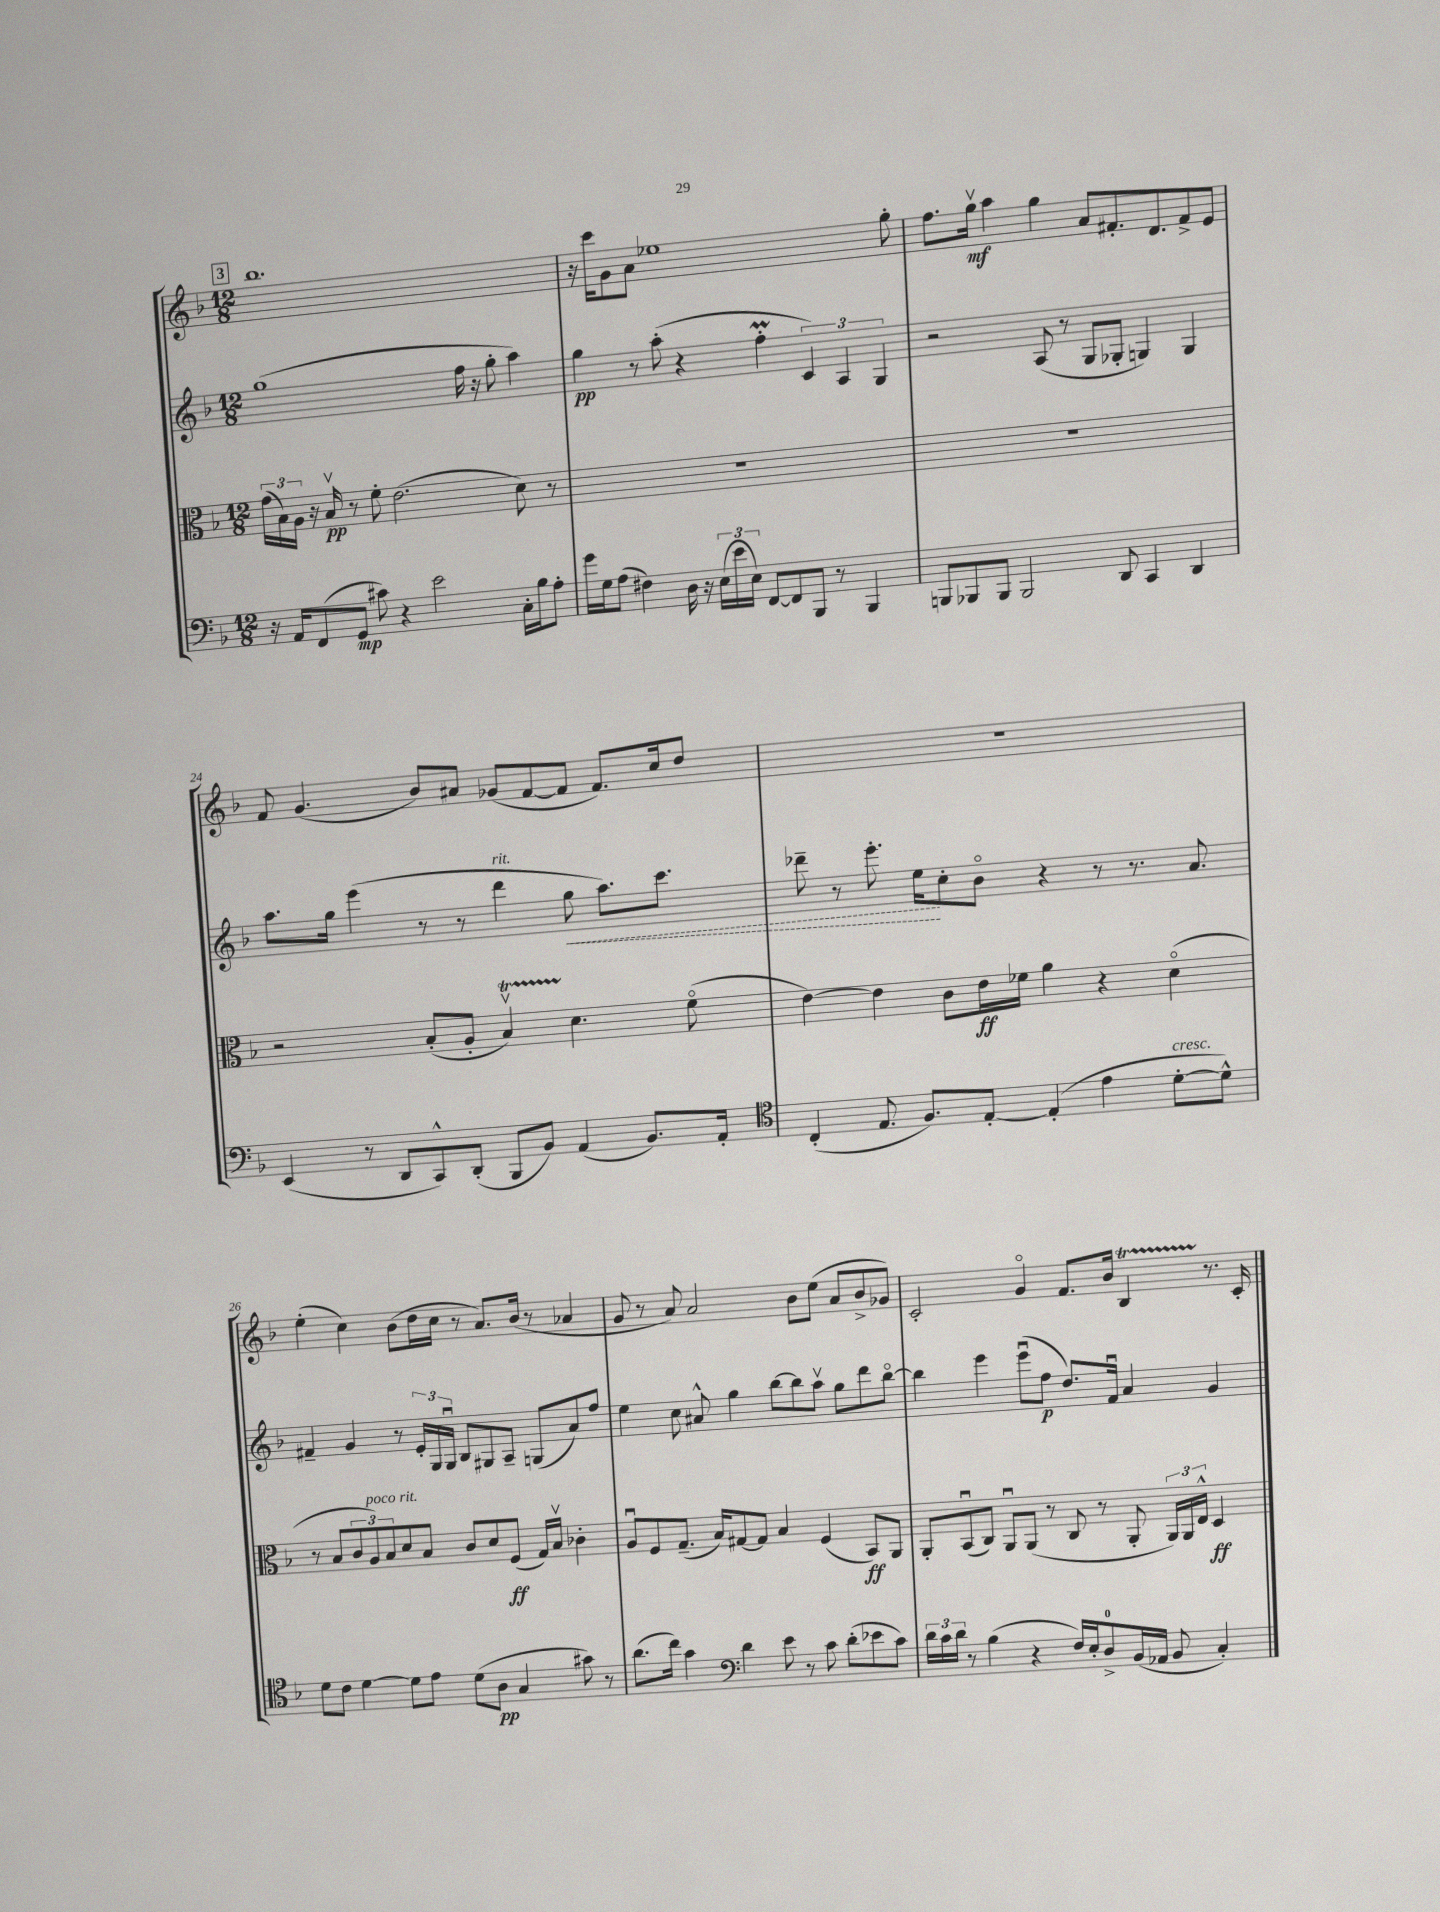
<<
\new StaffGroup <<
\new Staff = "s0" {
    \clef treble \key f \major \numericTimeSignature \time 12/8
    \mark \markup { \box "3" } bes''1. |
    r16 c'''16 g'8 a'8 ees''1 g''8-. |
    f''8. g''16\upbow\mf a''4 g''4 a'8 fis'8.-. d'8. fis'8-> e'8 |
    f'8 g'4.( bes'8) ais'8 ges'8( f'8~ f'8 f'8.) c''16 d''8 |
    R1. |
    e''4-.( c''4) bes'8( d''16 c''16 r8 a'8.) bes'16( r8 aes'4 |
    g'8 r8 a'8) a'2 bes'8 e''8( a'8 bes'8-> ges'8) |
    c'2-. g'4\flageolet f'8. bes'16 bes4\startTrillSpan r8.\stopTrillSpan c'16-. \bar "|." |
}
\new Staff = "s1" {
    \clef treble \key f \major \numericTimeSignature \time 12/8
    \mark \markup { \box "3" } g''1( f''16 r16 g''8-. a''4) |
    g''4\pp r8 a''8-.( r4 f''4-.\prall \tuplet 3/2 { c'4) a4 g4 } |
    r2 a8( r8 g8 ges8-. g4) g4 |
    a''8. g''16 e'''4( r8 r8 d'''4^\markup { \italic "rit." } \once \override Hairpin.style = #'dashed-line g''8\< a''8.) c'''8. |
    des'''8-- r8 e'''8.-. e''16\! c''8-. bes'8\flageolet r4 r8 r8. a'8. |
    fis'4-- g'4 r8 \tuplet 3/2 { e'16-. g16 g16\downbow } bes8 gis8 a8-- g8( a'8) f''8 |
    e''4 c''8 ais'8-^ g''4 bes''8~ bes''8 a''8\upbow g''8 d'''8 bes''8~\flageolet |
    bes''4 e'''4 e'''8\downbow( f''8\p d''8.) f'16\downbow a'4 g'4 \bar "|." |
}
\new Staff = "s2" {
    \clef alto \key f \major \numericTimeSignature \time 12/8
    \mark \markup { \box "3" } \tuplet 3/2 { g'16( bes16) a16 } r16 bes16\upbow\pp r8 f'8-. e'2.( d'8) r8 |
    R1. |
    R1. |
    r2 bes8-.( a8-. bes4\upbow\startTrillSpan) d'4.\stopTrillSpan f'8\flageolet( |
    e'4~) e'4 c'8 e'16\ff fes'16 a'4 r4 d'4\flageolet( |
    r8 bes8 \tuplet 3/2 { c'8 a8^\markup { \italic "poco rit." }) bes8 } d'8 bes8 c'8 d'8 f8\ff( g16) bes16\upbow ces'4-. |
    a8\downbow f8 g8.--( bes16) gis8~ gis8 bes4 f4( bes,8\ff) a,8 |
    a,8-. bes,8\downbow( c8) a,8\downbow a,8( r8 c8 r8 a,8-. \tuplet 3/2 { a,16) a,16 e16-^ } d4\ff \bar "|." |
}
\new Staff = "s3" {
    \clef bass \key f \major \numericTimeSignature \time 12/8
    \mark \markup { \box "3" } r16 a,16 f,8( g,8\mp cis'8) r4 e'2 c16-. bes16 a8-. |
    g'16 g16 a8( fis4) d16 r16 \tuplet 3/2 { e16( e'16 e16) } f,8~ f,8 bes,,8 r8 bes,,4 |
    b,,8 bes,,8 bes,,8 bes,,2 d,8 c,4 d,4 |
    e,4( r8 d,8 c,8-^) d,8-.( bes,,8 bes,8) a,4( bes,8.) a,16-. |
    \clef tenor c4-.( e8. f8.) e8~-. e4-.( e'4 d'8~-.^\markup { \italic "cresc." } d'8-^) |
    d'8 c'8 d'4~ d'8 e'8 d'8( a8\pp g4 gis'8) r8 |
    a'8.( c''16) g'4 \clef bass d'4 e'8 r8 c'8 d'8-.( ees'8 c'8) |
    \tuplet 3/2 { d'16 c'16 d'16 } r8 bes4( r4 f16) e16-. d8-0-> bes,16( aes,16 bes,8 c4-.) \bar "|." |
}
>>
>>
\layout { \context { \Score currentBarNumber = #21 } }
